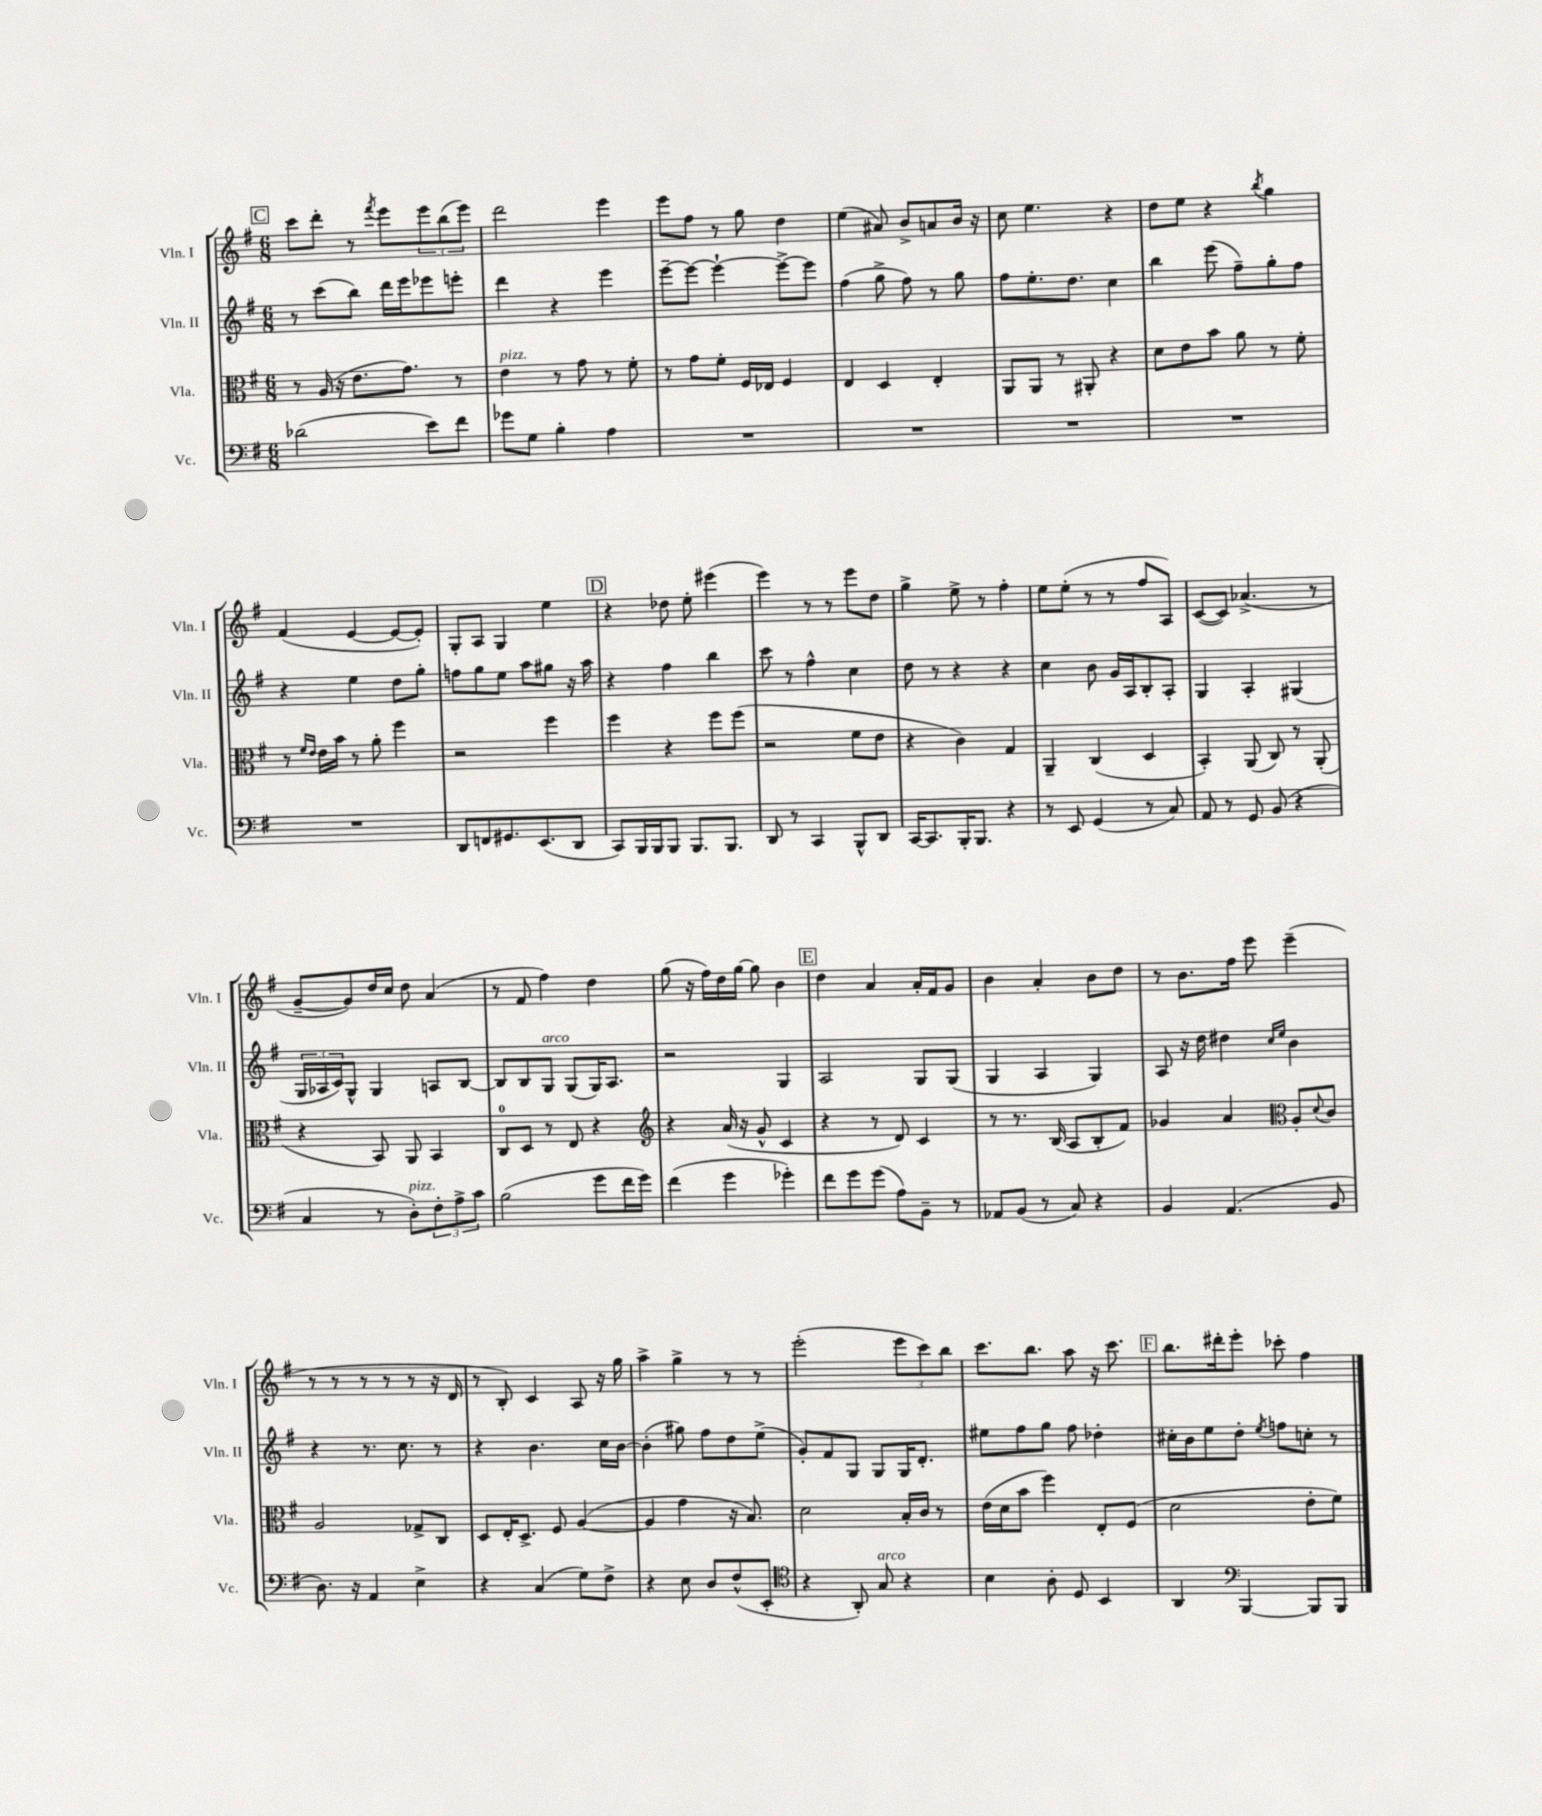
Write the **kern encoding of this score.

**kern	**kern	**kern	**kern
*staff4	*staff3	*staff2	*staff1
*clefF4	*clefC3	*clefG2	*clefG2
*k[f#]	*k[f#]	*k[f#]	*k[f#]
*M6/8	*M6/8	*M6/8	*M6/8
(2d-\	8r	8r	8ccc\L
.	(16A/	(8ccc\L	8ddd'\J
.	16r	.	.
.	8.e\L	8bb\J)	8r
.	.	.	8qfff#/
.	.	16ddd\LL	8eee\L
.	8.g\J)	16eee\J	.
8e\L)	.	8eee-\	12eee\
.	.	.	(12bb\
8f#\J	8r	8eee'\J	.
.	.	.	12eee\J)
=	=	=	=
8g-\L	4e\	4ddd\	2ddd\
8G\J	.	.	.
4B'\	8r	4r	.
.	8g\	.	.
4A\	8r	4eee\	4eee\
.	8f#'\	.	.
=	=	=	=
2.r	8r	[8eee~\L	8eee\L
.	8g\L	8eee\_J	8ff#\J
.	8f#'\J	4eee`\_	8r
.	16F#/LL	.	8gg\
.	16E-/JJ	.	.
.	4F#/	8eee^\_L	4dd\
.	.	8eee\]J	.
=	=	=	=
2.r	4E/	(4ff#\	(4ee\
.	4D/	8gg^\	8a#/)
.	.	8ff#\)	8b^/L
.	4E'/	8r	8a/
.	.	8gg\	16b/Jk
.	.	.	16r
=	=	=	=
2.r	8AA/L	8ff#\L	8cc\
.	8AA/J	8.ee'\	4.ee\
.	8r	.	.
.	.	8.dd\J	.
.	8AA#'/	.	.
.	4r	4cc\	4r
=	=	=	=
2.r	8d\L	4bb\	8dd\L
.	8e\	.	8ee\J
.	8b\J	(8eee\	4r
.	8a\	8ff#~\L)	.
.	.	.	8qbb/
.	8r	8gg'\	4gg\
.	8f#'\	8ff#\J	.
=	=	=	=
2.r	8r	4r	(4f#/
.	16qqf#/LL	.	.
.	16qqe/JJ	.	.
.	16e\LL	.	.
.	16b\JJ	.	.
.	8r	4ee\	[4e/
.	8a'\	.	.
.	4ff#\	8dd\L	8e/_L
.	.	8gg'\J	8e'/]J)
=	=	=	=
8DD/L	2r	8ff\L	8G'/L
8FF/	.	8gg\	8A/J
8.GG#/	.	8ee\J	4G/
.	.	8aa\L	.
(8.EE/	.	.	.
.	4ff#\	8gg#\J	4ee\
8DD/J	.	16r	.
.	.	16aa\	.
=	=	=	=
8CC/L)	4ff#\	4r	4r
16BBB/L	.	.	.
16BBB/J	.	.	.
8BBB/J	4r	4ff#\	8dd-\
8.BBB/L	.	.	8ee'\
.	8ff#\L	4bb\	(4eee#\
8.BBB/J	.	.	.
.	(8ff#\J	.	.
=	=	=	=
8DD/	2r	8ccc\	4eee\)
8r	.	8r	.
4CC/	.	4ff#^^\	8r
.	.	.	8r
8BBB^^/L	8f#\L	4cc\	8eee\L
8DD/J	8e\J	.	8dd\J
=	=	=	=
[16CC/LK	4r	8dd\	4gg^\
8.CC/]	.	.	.
.	.	8r	.
16BBB'/K	4c\)	4r	8ee^\
8.BBB/J	.	.	.
.	.	.	8r
4r	4G/	4r	4ff#'\
=	=	=	=
8r	4AA~/	4cc\	8ee\L
8EE/	.	.	(8ee'\J
(4GG/	(4C/	8b\	8r
.	.	16g/LL	8r
.	.	16A/J	.
8r	4D/	8B'/	8ff#/L
8C/)	.	8A'/J	8A/J)
=	=	=	=
8AA/	4BB'/)	4G/	([8c/L
8r	.	.	8c/]J)
8GG/	(8AA/	4A'/	(4.a-^/
(8BB/	8C/)	.	.
4r	8r	(4G#/	.
.	(8AA'/	.	8r
=	=	=	=
4C/	4r	24G/LL	[8g~/L
.	.	24A-/	.
.	.	24c/J)	.
.	.	8G^^/J	8g/])
8r	8BB/)	4G/	16dd/L
.	.	.	16cc/JJ
8D'\L)	8AA/	.	8dd\
12F#'\	4BB/	8A/L	(4a/
12A^\	.	.	.
.	.	[8B/J	.
12c\J	.	.	.
=	=	=	=
(2B\	8C/L	8B/]L	8r
.	8D/J	8B/	8f#/
.	8r	8G/J	4ff#\)
.	8E/	(8G/L	.
8g\L	4r	16G/K)	4dd\
.	.	8.A/J	.
16f#\L	.	.	.
16g\JJ)	.	.	.
=	=	=	=
*	*clefG2	*	*
(4f#\	4r	2r	(8gg\
.	.	.	16r
.	.	.	16ff#\LL)
4g\	(16a/	.	16dd\
.	16r	.	[16gg\JJ
.	8g^^/	.	8gg\]
4g-'\)	4c/	4G/	4b\
=	=	=	=
8f#\L	4r	2A/	4dd\
8g\	.	.	.
(8g\J	8r	.	4a/
8A\L)	8d/)	.	.
8BB~\J	4c/	8G/L	16a'/LL
.	.	.	16f#/J
8r	.	(8G/J	8g/J
=	=	=	=
8AA-/L	8r	4G/	4b\
(8BB/J	8.r	.	.
8r	.	4A/	4a'/
.	(16B/	.	.
8C/)	8A/L	.	.
4r	8B'/	4G/)	8b\L
.	8f#/J)	.	8dd\J
=	=	=	=
4BB/	4g-/	8A/	8r
.	.	16r	8.b\L
.	.	16dd\	.
(4.AA/	4a/	4dd#\	.
.	.	.	16ff#\Jk
.	.	.	8eee\
*	*clefC3	*	*
.	.	16qqcc/LL	.
.	.	16qqee/JJ	.
.	8A'/L	4b\	(4eee~\
.	8qqd/	.	.
8BB/	8c/J	.	.
=	=	=	=
8.D\)	2A/	4r	8r
.	.	.	8r
16r	.	.	.
4AA/	.	8.r	8r
.	.	.	8r
.	.	8.cc\	.
4E^\	8G-^/L	.	8r
.	8C/J	8r	16r
.	.	.	16d/
=	=	=	=
4r	8D/L	4r	8r
.	16E'/K	.	8B'/)
.	8.D^/J	.	.
(4C/	.	4.b\	4c/
.	8F#/	.	.
8G\L)	([4A/	.	8A/
8F#^\J	.	16cc\LL	16r
.	.	[16b\JJ	16gg\
=	=	=	=
4r	4A/]	(4b'\]	4aa^\
8E\	4g\	8gg#\)	4gg^\
8D/L	.	8ff#\L	.
(8F#^^/	16r	8dd\	8r
.	8.B/)	.	.
8EE'/J	.	(8ee^\J	8r
=	=	=	=
*clefC4	*	*	*
4r	2d\	8g'/L)	(2eee'\
.	.	8f#/	.
8AA'/)	.	8G/J	.
8G/	.	8G/L	.
4r	16B'/LL	16G/K	12eee\L
.	16c/JJ	8.d'/J	.
.	.	.	12ccc\)
.	8r	.	.
.	.	.	12bb\J
=	=	=	=
4B\	(16e\LL	8ee#\L	8.ccc\L
.	16d\J	.	.
.	8b\J	8ff#\	.
.	.	.	8.bb\J
8A'\	4ff#\)	8gg\J	.
8D/	.	8ff#\	8aa\
4BB/	8E'/L	4dd-'\	16r
.	.	.	8.ccc\
.	(8F#/J	.	.
=	=	=	=
4AA/	2d\	16cc#'\LL	8.bb\L
.	.	16b\J	.
.	.	8ee\	.
.	.	.	16ddd#'\k
*clefF4	*	*	*
[4BBB/	.	8dd'\J	8eee'\J
.	.	8qee/	.
.	.	8ff\L	8ccc-'\
8BBB/]L	8e'\L	8cc'\J	4ff#\
8BBB/J	8f#\J)	8r	.
==	==	==	==
*-	*-	*-	*-
